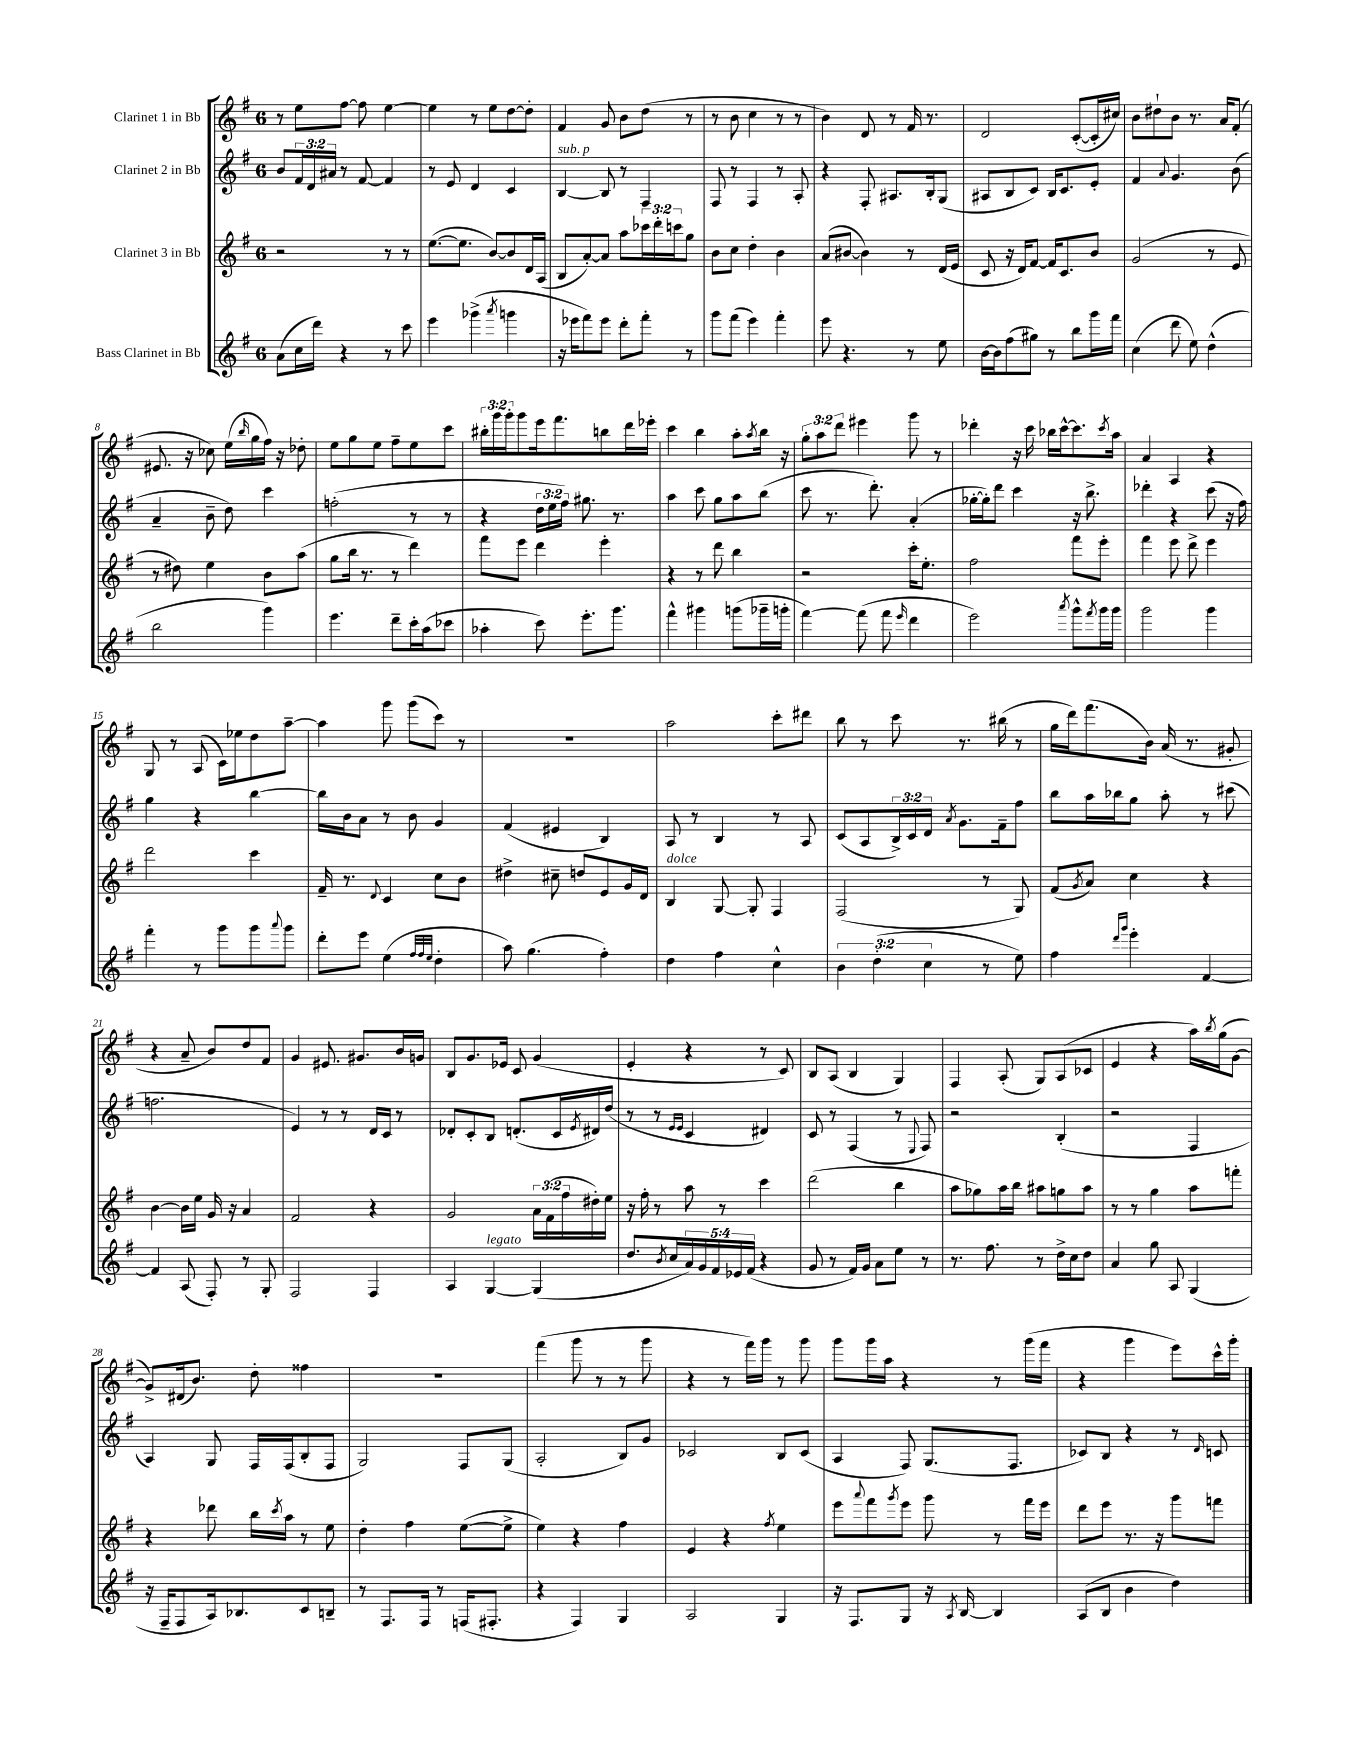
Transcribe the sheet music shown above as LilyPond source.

<<
\new StaffGroup <<
\new Staff = "s0" \with { instrumentName = "Clarinet 1 in Bb" } {
    \clef treble \key g \major \once \override Staff.TimeSignature.style = #'single-digit \time 6/8 \override Staff.TupletNumber.text = #tuplet-number::calc-fraction-text
    r8 e''8 fis''8~ fis''8 e''4~ |
    e''4 r8 e''8 d''8~ d''8-. |
    fis'4 g'8 b'8 d''8( r8 |
    r8 b'8 c''4 r8 r8 |
    b'4) d'8 r8 fis'16 r8. |
    d'2 c'8~-.( c'16-. cis''16) |
    b'8 dis''8-! b'8 r8. a'16 fis'8-.( |
    eis'8. r16 ces''8) e''16( \grace { b''16 } g''16 fis''16) r16 des''8-. |
    e''8 g''8 e''8 fis''8-- e''8 c'''8 |
    \tuplet 3/2 { bis''16-. g'''16 g'''16-. } g'''8 e'''16 fis'''8. b''8 d'''16 ees'''16-. |
    c'''4 b''4 a''8-. \acciaccatura { a''8 } b''16 r16 |
    \tuplet 3/2 { g''8-. a''8 d'''8 } eis'''4 g'''8 r8 |
    des'''4-. r16 c'''16 bes''16 c'''16~-^ c'''8. \acciaccatura { c'''8 } a''16 |
    a'4 a4 r4 |
    g8 r8 a8( c'16) ees''16 d''8 a''8~-- |
    a''4 g'''8 g'''8( c'''8) r8 |
    R2. |
    a''2 c'''8-. dis'''8 |
    b''8 r8 c'''8 r8. bis''16( r8 |
    g''16 d'''16) fis'''8.( b'16) a'16( r8. gis'8-. |
    r4 a'8-- b'8) d''8 fis'8 |
    g'4 eis'8. gis'8. b'16 g'16 |
    b8 g'8. ees'16 c'8 g'4( |
    e'4-. r4 r8 c'8) |
    b8 a8( b4 g4) |
    fis4 a8-.( g8) a8( ces'8 |
    e'4 r4 a''16) \acciaccatura { b''8 } g''16( g'8~ |
    g'8->) dis'16( b'8.) d''8-. fisis''4 |
    R2. |
    fis'''4( g'''8 r8 r8 g'''8 |
    r4 r8 fis'''16) g'''16 r8 g'''8 |
    g'''8 g'''16 a''16 r4 r8 g'''16( fis'''16 |
    r4 g'''4 e'''8) c'''16-^ g'''16-. \bar "|." |
}
\new Staff = "s1" \with { instrumentName = "Clarinet 2 in Bb" } {
    \clef treble \key g \major \once \override Staff.TimeSignature.style = #'single-digit \time 6/8 \override Staff.TupletNumber.text = #tuplet-number::calc-fraction-text
    b'8 \tuplet 3/2 { fis'16 d'16 ais'16 } r8 fis'8~ fis'4 |
    r8 e'8 d'4 c'4 |
    b4~^\markup { \italic "sub. p" } b8 r8 fis4 |
    fis8 r8 fis4 r8 a8-. |
    r4 fis8-. ais8. b16-. g8( |
    ais8 b8 c'8) b16 c'8. e'8-. |
    fis'4 \appoggiatura { a'8 } g'4. b'8( |
    a'4-- b'8-- d''8) c'''4 |
    f''2-.( r8 r8 |
    r4 \tuplet 3/2 { d''16 e''16 fis''16) } gis''8. r8. |
    a''4 c'''8 g''8 a''8 b''8( |
    c'''8 r8. d'''8.-.) a'4-.( |
    ges''16~-. ges''16-.) d'''8 c'''4 r16 b''8.-> |
    des'''4-. r4 c'''8( r16 fis''16) |
    g''4 r4 b''4~ |
    b''16 b'16 a'8 r8 b'8 g'4 |
    fis'4( eis'4 b4) |
    a8 r8 b4 r8 a8 |
    c'8( a8 \tuplet 3/2 { b16->) c'16 d'16 } \acciaccatura { a'8 } g'8. fis'16-- fis''8 |
    b''8 a''16 bes''16 g''8 a''8-. r8 cis'''8( |
    f''2. |
    e'4) r8 r8 d'16 c'16 r8 |
    des'8-. c'8-. b8 d'8.-.( c'16 \acciaccatura { e'8 } dis'16) d''16( |
    r8 r8 \grace { e'16 e'16 } c'4 dis'4) |
    c'8 r8 fis4( r8 \appoggiatura { e8 } fis8) |
    r2 b4-.( |
    r2 fis4 |
    a4) g8 fis16 fis16( b8-. fis8 |
    g2) fis8 g8( |
    a2-. b8) g'8 |
    ces'2 b8 ces'8( |
    a4 fis8) g8.( fis8. |
    ces'8) b8 r4 r8 \grace { d'16 } c'8 \bar "|." |
}
\new Staff = "s2" \with { instrumentName = "Clarinet 3 in Bb" } {
    \clef treble \key g \major \once \override Staff.TimeSignature.style = #'single-digit \time 6/8 \override Staff.TupletNumber.text = #tuplet-number::calc-fraction-text
    r2 r8 r8 |
    e''8.~( e''8. b'8~) b'8 d'16 a16( |
    b8 a'8~-.) a'8 a''8 \tuplet 3/2 { ces'''16 d'''16-. c'''16 } g''8 |
    b'8 c''8 d''4-. b'4 |
    a'8( bis'8~ bis'4) r8 d'16( e'16 |
    c'8 r16 d'16) fis'8~ fis'16 c'8. b'8 |
    g'2( r8 e'8 |
    r8 dis''8) e''4 b'8 a''8( |
    g''8 b''16 r8. r8 d'''4) |
    fis'''8 e'''8 d'''4 e'''4-. |
    r4 r8 d'''8 b''4 |
    r2 c'''16-. e''8.-. |
    fis''2 fis'''8 e'''8-. |
    fis'''4 e'''8 d'''8-> e'''4 |
    d'''2 c'''4 |
    fis'16-- r8. \appoggiatura { d'8 } c'4 c''8 b'8 |
    dis''4-> cis''8-- d''8 e'8 g'16 d'16 |
    b4^\markup { \italic "dolce" } g8~ g8-. fis4 |
    fis2( r8 g8) |
    fis'8( \acciaccatura { g'8 } a'8) c''4 r4 |
    b'4~ b'16 e''16 g'16 r16 a'4 |
    fis'2 r4 |
    g'2 \tuplet 3/2 { a'16 fis'16( fis''16 } dis''16-.) e''16 |
    r16 fis''16-. r8 a''8 r8 c'''4 |
    d'''2( b''4 |
    a''8 ges''8) a''16 b''16 ais''8 g''8 ais''8 |
    r8 r8 g''4 a''8 f'''8-. |
    r4 des'''8 b''16 \acciaccatura { c'''8 } a''16 r8 e''8 |
    d''4-. fis''4 e''8~( e''8-> |
    e''4) r4 fis''4 |
    e'4 r4 \acciaccatura { fis''8 } e''4 |
    e'''8 \appoggiatura { a'''8 } fis'''8 \acciaccatura { g'''8 } e'''8 g'''8 r8 fis'''16 e'''16 |
    d'''8 e'''8 r8. r16 g'''8 f'''8 \bar "|." |
}
\new Staff = "s3" \with { instrumentName = "Bass Clarinet in Bb" } {
    \clef treble \key g \major \once \override Staff.TimeSignature.style = #'single-digit \time 6/8 \override Staff.TupletNumber.text = #tuplet-number::calc-fraction-text
    a'8( c''16 d'''16) r4 r8 c'''8 |
    e'''4 ges'''4->( \acciaccatura { a'''8 } g'''4 |
    r16 ees'''16 fis'''8) ees'''8 d'''8-. fis'''8-. r8 |
    g'''8 fis'''8( e'''4) fis'''4-. |
    e'''8 r4. r8 e''8 |
    b'16~ b'16 fis''8( gis''8) r8 b''8 g'''16 fis'''16 |
    c''4( d'''8 e''8) d''4-^( |
    b''2 g'''4) |
    e'''4. d'''8-- c'''16-. a''16( ces'''8 |
    aes''4-. c'''8) e'''8.-. g'''8. |
    fis'''4-^ gis'''4 g'''8( ges'''16-- g'''16-. |
    fis'''4~) fis'''8( fis'''8 \grace { e'''16 } d'''4 |
    e'''2) \acciaccatura { a'''8 } g'''8-^ \acciaccatura { fis'''8 } g'''16 g'''16 |
    g'''2 g'''4 |
    fis'''4-. r8 g'''8 g'''8 \appoggiatura { a'''8 } g'''8 |
    d'''8-. e'''8 e''4( \grace { fis''32 fis''32 e''32 } d''4-. |
    a''8) g''4.( fis''4-.) |
    d''4 fis''4 c''4-^ |
    \tuplet 3/2 { b'4 d''4-.( c''4 } r8 e''8) |
    fis''4 \grace { d'''16 g'''16 } e'''4-. fis'4~ |
    fis'4 a8( fis8-.) r8 g8-. |
    fis2 fis4 |
    a4 g4~^\markup { \italic "legato" } g4( |
    d''8. \acciaccatura { b'8 } c''16 \tuplet 5/4 { a'16) g'16 fis'16 ees'16 fis'16( } r4 |
    g'8 r8 fis'16) g'16 a'8 e''8 r8 |
    r8. fis''8. r8 d''16-> c''16 d''8 |
    a'4 g''8 a8 g4( |
    r16 fis16-- fis8 a16) bes8. c'8 b8-- |
    r8 fis8. fis16 r8 f16( fis8.-. |
    r4 fis4) g4 |
    a2 g4 |
    r16 fis8. g8 r16 \acciaccatura { a8 } b16~ b4 |
    a8( b8 b'4 d''4) \bar "|." |
}
>>
>>
